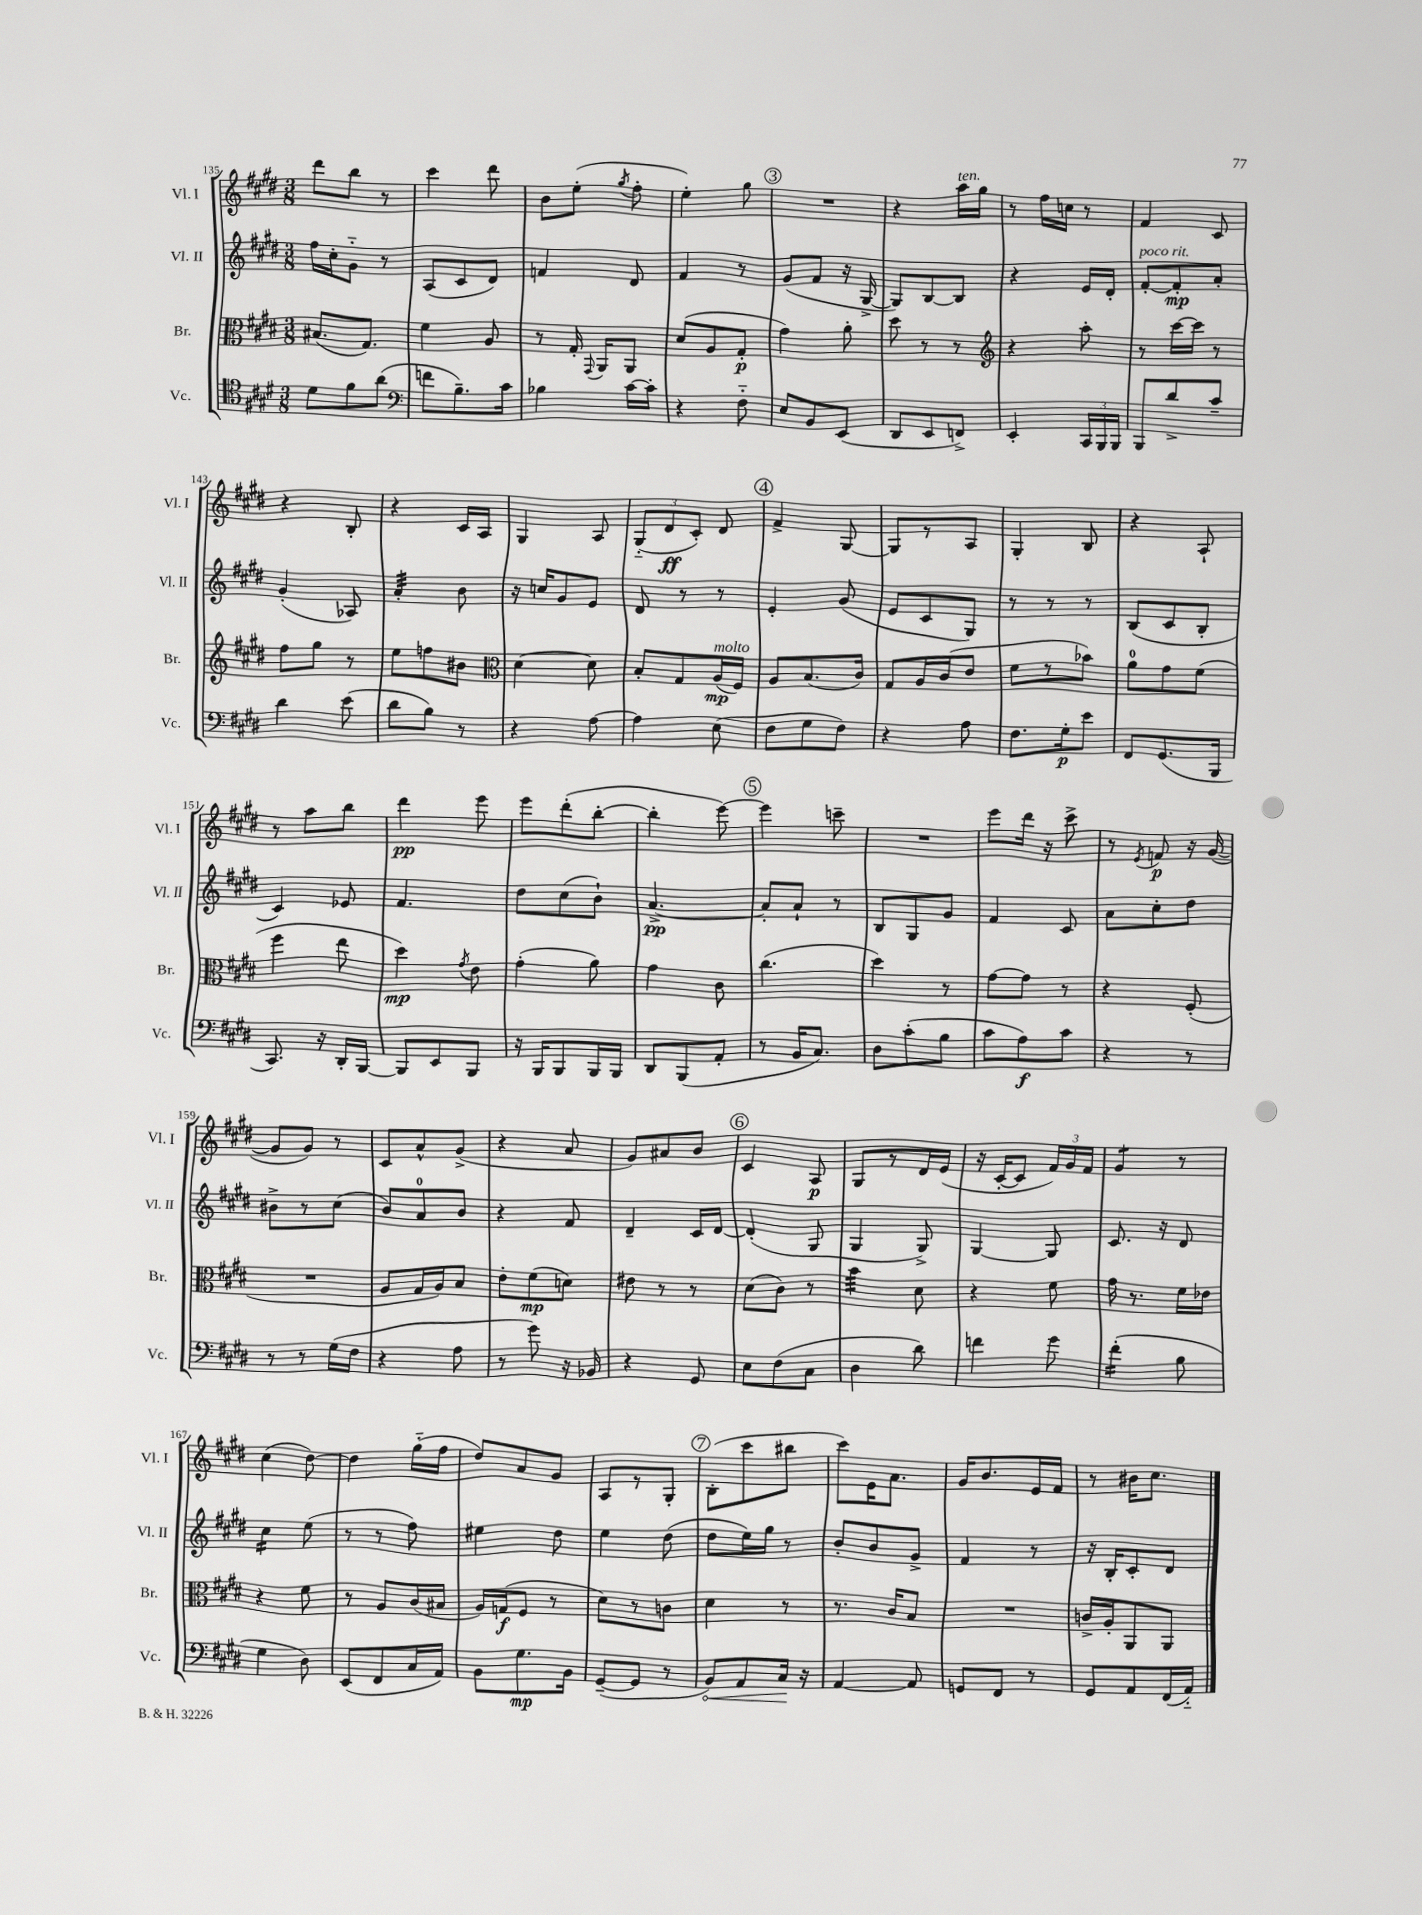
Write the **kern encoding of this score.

**kern	**kern	**kern	**kern
*staff4	*staff3	*staff2	*staff1
*clefC4	*clefC3	*clefG2	*clefG2
*k[f#c#g#d#]	*k[f#c#g#d#]	*k[f#c#g#d#]	*k[f#c#g#d#]
*M3/8	*M3/8	*M3/8	*M3/8
8d#	(8.B#	16ff#	8ddd#
.	.	16cc#'	.
8f#	.	8g#'~	8bb
.	8.G#)	.	.
(8a	.	8r	8r
=	=	=	=
*clefF4	*	*	*
8f	4f#	(8A	4ccc#
8.B~)	.	8c#	.
.	8A	8d#)	8ddd#
16c#	.	.	.
=	=	=	=
4B-	8r	4f	8b
.	16G#'	.	(8ee'
.	8qqGG#	.	.
.	16AA	.	.
.	.	.	8qgg#
[16c#	8AA	8d#	8ff#'
16c#']	.	.	.
=	=	=	=
4r	(8d#	4f#	4ee')
.	8A	.	.
8F#'~	8G#'	8r	8gg#
=	=	=	=
8E	4g#)	(8g#	4.r
8BB	.	8f#	.
(8EE	8a'	16r	.
.	.	[16G#^	.
=	=	=	=
8DD#	8dd#	8G#])	4r
8EE	8r	[8B	.
8FF^)	8r	8B]	16aa
.	.	.	16gg#
=	=	=	=
*	*clefG2	*	*
4EE'	4r	4r	8r
.	.	.	16ff#
.	.	.	16cc
24CC#	8aa'	16e	8r
24BBB	.	.	.
.	.	16d#'	.
24BBB	.	.	.
=	=	=	=
8BBB	8r	[8f#'	4f#
8d#^	[16ccc#	8f#']	.
.	16ccc#]	.	.
8c#~	8r	8a'	8c#
=	=	=	=
4d#	8ff#	(4g#'	4r
.	8gg#	.	.
(8e	8r	8A-)	8B'
=	=	=	=
8d#	8ee	4a'	4r
8B)	8ff	.	.
8r	8b#	8b	16c#
.	.	.	16A
=	=	=	=
*	*clefC3	*	*
4r	[4d#	16r	4G#
.	.	16cc	.
.	.	8g#	.
[8A	8d#]	8e	8A
=	=	=	=
4A]	8B'	8d#	(12G#'~
.	.	.	12d#
.	8G#	8r	.
.	.	.	12c#')
(8E	(16A	8r	8d#
.	16F#)	.	.
=	=	=	=
8F#	8A	4e'	4f#^
8G#	(8.B	.	.
8F#)	.	(8g#	[8G#
.	16c#)	.	.
=	=	=	=
4r	8G#	8e	8G#]
.	16A	8c#	8r
.	(16c#	.	.
8A	8e	8G#)	8A
=	=	=	=
8.F#	8f#	8r	4G#'
.	8r	8r	.
16G#'	.	.	.
8e	8b-)	8r	8B
=	=	=	=
8FF#	8a	(8B	4r
(8.GG#	8g#	8c#	.
.	(8f#	8B'	8A`
16BBB	.	.	.
=	=	=	=
8.CC#)	4ff#	4c#)	8r
.	.	.	8aa
16r	.	.	.
16DD#'	8ee	8e-	8bb
[16BBB	.	.	.
=	=	=	=
8BBB]	4dd#)	4.f#	4ddd#
8EE	.	.	.
.	8qg#	.	.
8BBB	8e	.	8eee
=	=	=	=
16r	(4g#'	8dd#	8eee
16BBB	.	.	.
8BBB	.	(8cc#	(8ddd#'
16BBB	8a)	8b`)	[8bb'
16BBB	.	.	.
=	=	=	=
8DD#	4g#	[4.a^	4bb']
(8BBB	.	.	.
8AA'	8c#	.	[8eee)
=	=	=	=
8r	(4.cc#	8a']	4eee]
16BB	.	8a`	.
8.C#)	.	.	.
.	.	8r	8ccc~
=	=	=	=
8D#	4dd#)	8B	4.r
(8c#'	.	8G#	.
8B	8r	8g#	.
=	=	=	=
8c#	[8g#	4f#	8eee
8A)	8g#]	.	16ddd#
.	.	.	16r
8c#	8r	8c#	8ccc#^
=	=	=	=
4r	4r	8a	8r
.	.	.	8qe
.	.	8cc#'	8f
8r	(8F#'	8dd#	16r
.	.	.	([16g#
=	=	=	=
8r	4.r	8b#^	8g#]
8r	.	8r	8g#)
(16G#	.	(8cc#	8r
16F#	.	.	.
=	=	=	=
4r	8A	8b)	8c#
.	16G#	8a	8a^^
.	16A)	.	.
8A	8B	8b	(8g#^
=	=	=	=
8r	8e'	4r	4r
8g#)	(8f#	.	.
16r	8d)	8f#	8a
16BB-	.	.	.
=	=	=	=
4r	8e#	4d#~	8g#)
.	8r	.	8a#
8GG#	8r	16c#	8b
.	.	[16d#	.
=	=	=	=
8E	(8d#	(4d#']	4c#
(8F#	8c#)	.	.
8C#	8r	8G#	8A
=	=	=	=
4D#	4b	4G#	8G#
.	.	.	8r
8d#)	8d#	8G#^)	16d#
.	.	.	(16e
=	=	=	=
4f	4r	[4G#	16r
.	.	.	[16c#'
.	.	.	8c#]
8g#	8f#	8G#]	24f#)
.	.	.	24g#
.	.	.	24f#
=	=	=	=
(4f#'	16g#	8.c#	4g#
.	8.r	.	.
.	.	16r	.
8B	16f#	8d#	8r
.	16e-	.	.
=	=	=	=
4G#	4r	4cc#	(4cc#
8D#)	8f#	(8ee	[8dd#)
=	=	=	=
(8EE	8r	8r	4dd#]
8FF#	8A	8r	.
16C#	(16c#	8ff#)	(16gg#'~
16AA)	16B#	.	16ff#
=	=	=	=
8BB	16A)	4ee#	8dd#)
.	(16G	.	.
8.G#	8F#	.	8a
.	8r	8dd#	8g#
16BB	.	.	.
=	=	=	=
([8GG#~	8d#)	4ee	8A
8GG#]	8r	.	8r
8r	8c	(8dd#	8G#'
=	=	=	=
8BB)	4d#	8dd#	(8B'
8AA	.	16ee)	8ccc#
.	.	16gg#	.
16C#	8r	8r	8bb#
16r	.	.	.
=	=	=	=
[4AA	8.r	8b'	8ccc#)
.	.	8b	16e
.	16c#	.	8.a
8AA]	8B	8g#^	.
=	=	=	=
8GG	4.r	4f#	16g#
.	.	.	8.b
8FF#	.	.	.
8r	.	8r	16e
.	.	.	16f#
=	=	=	=
8GG#	16c^	16r	8r
.	16A'	16B'	.
8AA	8AA	8c#'	16b#
.	.	.	8.cc#
(16FF#	8AA	8d#	.
16AA'~)	.	.	.
==	==	==	==
*-	*-	*-	*-
